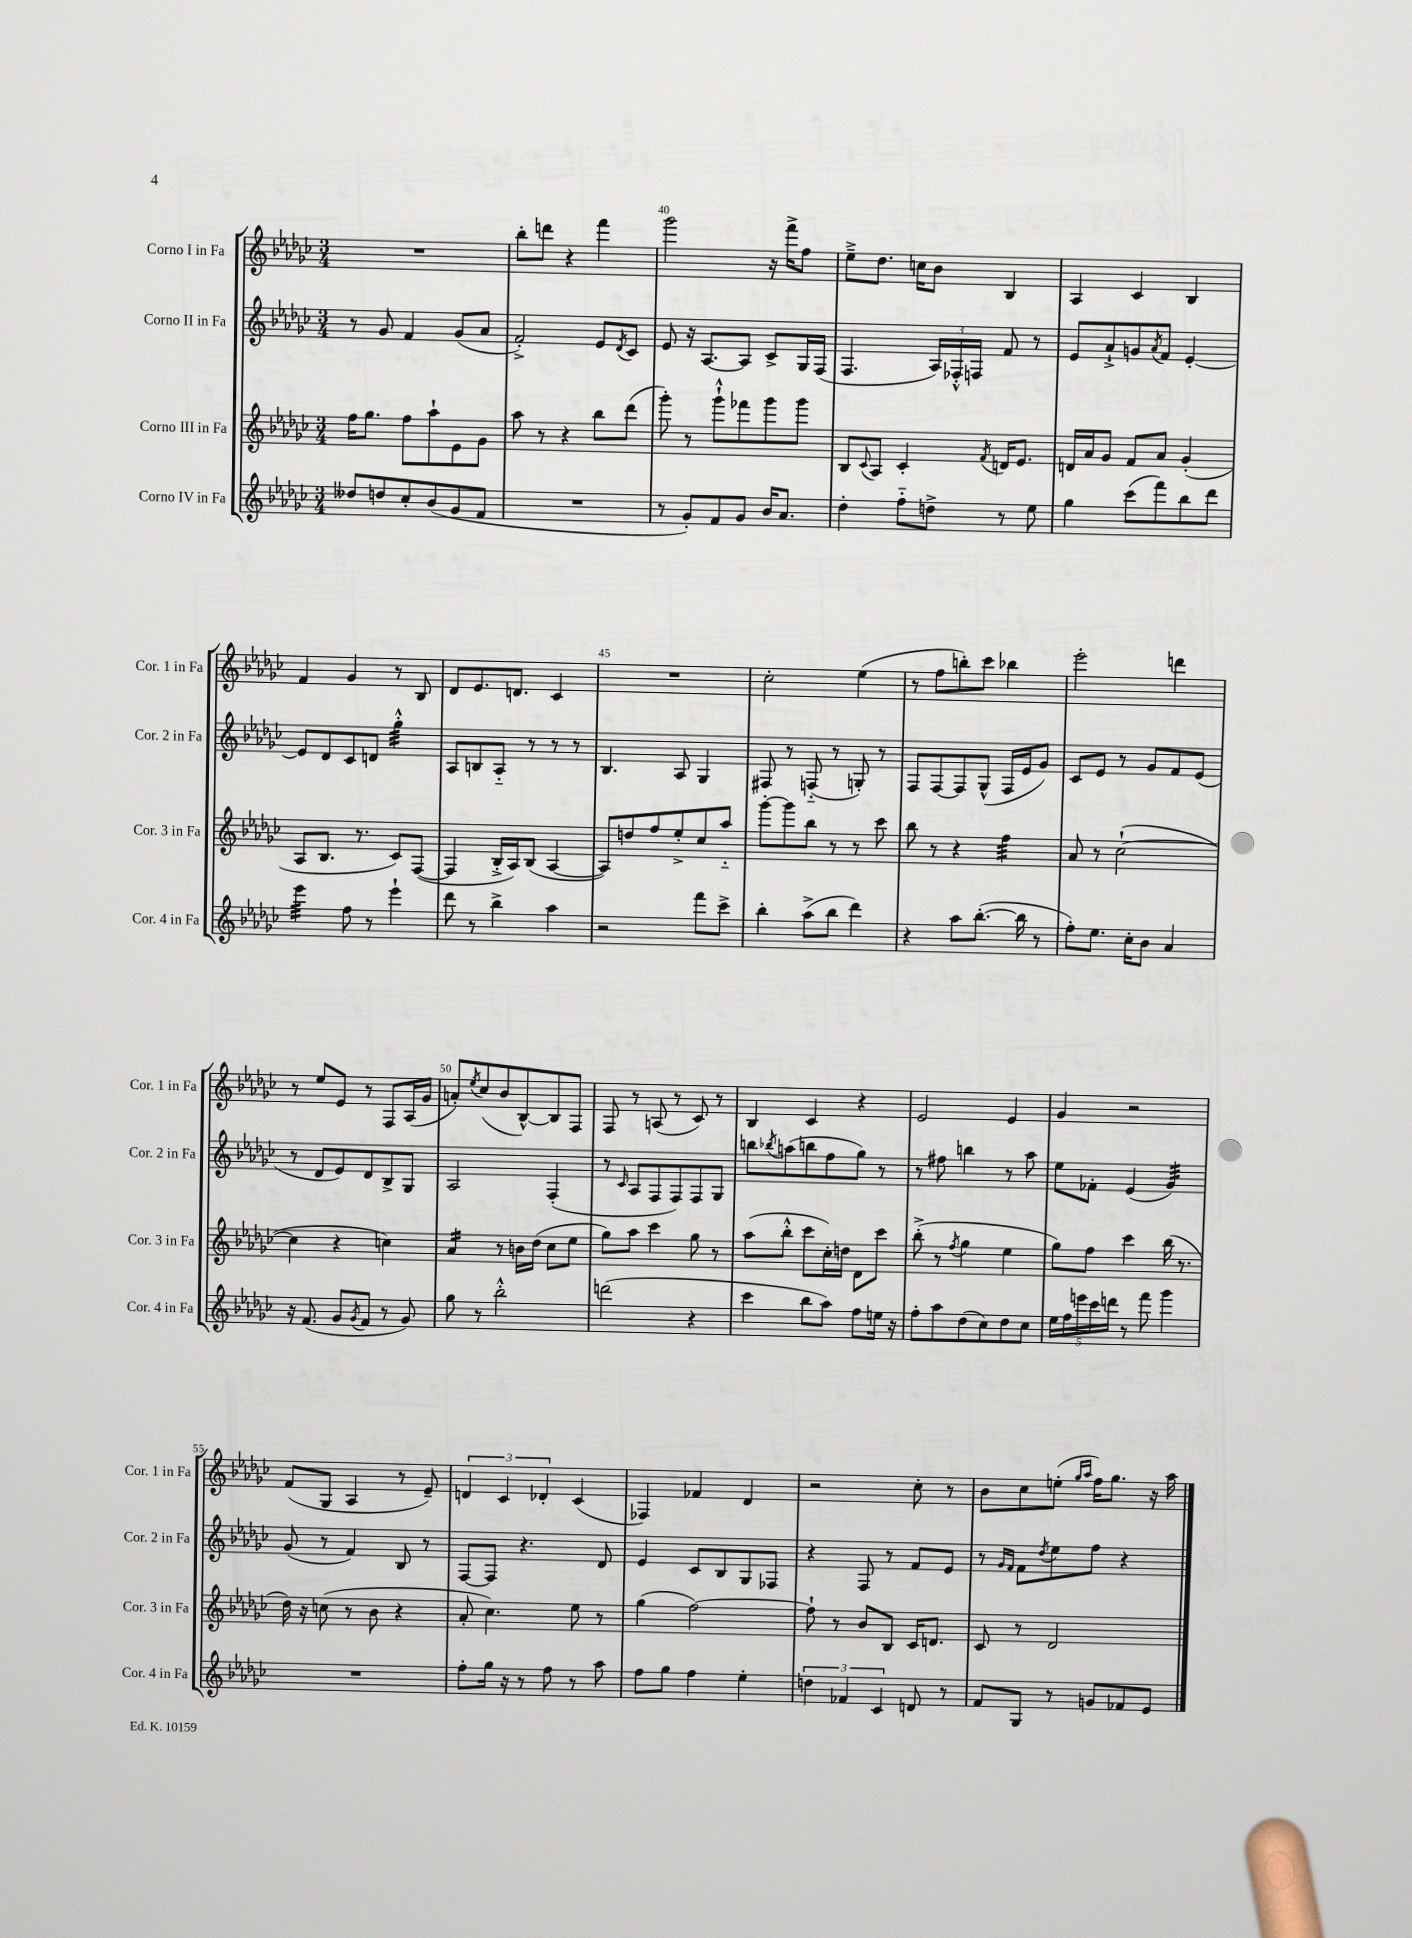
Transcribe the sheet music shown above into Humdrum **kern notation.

**kern	**kern	**kern	**kern
*staff4	*staff3	*staff2	*staff1
*clefG2	*clefG2	*clefG2	*clefG2
*k[b-e-a-d-g-c-]	*k[b-e-a-d-g-c-]	*k[b-e-a-d-g-c-]	*k[b-e-a-d-g-c-]
*M3/4	*M3/4	*M3/4	*M3/4
8dd--/L	16ff\LK	8r	2.r
.	8.gg-\J	.	.
8dd/	.	8g-/	.
8cc-'/	8ff\L	4f/	.
(8b-/	8aa-`\	.	.
8g-/	8e-\	(8g-/L	.
8f/J	8g-\J	8a-/J	.
=	=	=	=
2.r	8aa-\	2f'^/)	8bb-'\L
.	8r	.	8ddd\J
.	4r	.	4r
.	8bb-\L	8e-/L	4fff\
.	.	8qd-/	.
.	(8ddd-\J	8c-/J	.
=	=	=	=
8r	8ggg-'\)	8e-/	2ggg-\
8g-'/L)	8r	16r	.
.	.	[8.A-/L	.
8f/	8ggg-`^^\L	.	.
8g-/J	8fff-\	8A-/]J	.
16b-/LK	8ggg-\	8c-^/L	16r
8.a-/J	.	.	16fff^\LK
.	8ggg-\J	16G-/L	8ff\J
.	.	(16F/JJ	.
=	=	=	=
4dd-'\	8B-/L	4.F/	8ee-~^\L
.	8qqc-/	.	.
.	8A-/J	.	8.dd-\J
8ff'~\L	4c-'/	.	.
.	.	.	16cc\LK
8dd^\J	.	24A-/LL)	8b-\J
.	.	24F-'^^/	.
.	.	24F/JJ	.
.	8qf/	.	.
8r	16d/LK	8f/	4B-/
.	8.e-/J	.	.
8ee-\	.	8r	.
=	=	=	=
4gg-\	16d/LL	8e-/L	4A-/
.	16a-/J	.	.
.	8g-/J	8a-`^/	.
(8ccc-\L	8f/L	8g/	4c-/
.	.	8qa-/	.
8fff\)	8a-/J	8f/J	.
8bb-\	(4g-'/	[4e-'/	4B-/
8ddd-\J	.	.	.
=	=	=	=
4eee-\	8A-/L	8e-/]L	4f/
.	8.B-/J	8d-/	.
8ff\	.	8c-/	4g-/
.	8.r	.	.
8r	.	8d/J	.
4eee-`\	8c-/L)	4gg-'^^\	8r
.	([8F/J	.	8B-/
=	=	=	=
8ddd-\	4F/]	8A-/L	8d-/L
8r	.	8B/	8.e-/
4bb-^\	16B-'^/LL	8A-'~/J	.
.	16A-/J)	.	8.d/J
.	(8B-/J	8r	.
4aa-\	[4A-/	8r	4c-/
.	.	8r	.
=	=	=	=
2r	8A-/]L)	4.B-/	2.r
.	8dd/	.	.
.	8ff/	.	.
.	8ee-'^/	8A-/	.
8fff\L	8cc-/	4G-/	.
8ccc-^\J	8aa-'~/J	.	.
=	=	=	=
4bb-'\	[8ggg-'\L	8F#/	2cc-'\
.	8ggg-\]	8r	.
(8aa-^\L	8bb-\J	(8F'~/	.
8bb-\J	8r	8r	.
4ddd-\)	8r	8G'/)	(4ee-\
.	8ccc-\	8r	.
=	=	=	=
4r	8bb-\	8F/L	8r
.	8r	[8F/	8ff\L
8aa-\L	4r	8F/]	8bb'\)
([8.bb-'\J	.	(8G-^^/J	8ccc-\J
.	4ff\	16F/LL	4bb-\
16bb-\]	.	16e-/J	.
8r	.	8g-/J)	.
=	=	=	=
8ff'\L)	8a-/	8c-/L	2eee-'\
8.ee-\J	8r	8e-/J	.
.	([2cc-`\	8r	.
16cc-'\LK	.	.	.
8b-\J	.	8g-/L	.
4a-/	.	8f/	4ddd\
.	.	(8e-/J	.
=	=	=	=
16r	4cc-\]	8r	8r
(8.f/	.	.	.
.	.	8d-/L	8ee-/L
8g-/L	4r	8e-/)	8e-/J
8qg-/	.	.	.
8f/J	.	8d-/	8r
8r	4cc\)	8B-^/	8F/L
8g-/)	.	8G-/J	(16A-/L
.	.	.	16g-/JJ
=	=	=	=
8gg-\	4a-/	2A-/	8a'/L)
.	.	.	8qee-/
8r	.	.	(8cc-/
2bb-'^^\	8r	.	8b-/
.	16b\LL	.	[8B-^^/)
.	(16dd-\JJ	.	.
.	8cc-\L	(4F'/	8B-/]
.	8ee-\J	.	8F/J
=	=	=	=
(2ddd\	8gg-\L)	8r	8F/
.	.	16qqc-/	.
.	8aa-\J	8A-/L	8r
.	4ccc-\	8F/	(8A/
.	.	8F/)	8r
4r	8gg-\	8F/	8c-/)
.	8r	8G-/J	8r
=	=	=	=
4ccc-\	(8aa-\L	8bb\L	4B-/
.	.	8qbb-/	.
.	8bb-'^^\J	(8aa\	.
8bb-\L	8ccc-\L	8bb\	4c-/
8aa-\J)	16cc-'\L)	8ff\	.
.	16dd\JJ	.	.
8ff\L	8d-\L	8gg-\J)	4r
16ee\Jk	8ccc-\J	8r	.
16r	.	.	.
=	=	=	=
8ff'\L	(8bb-'^\	8r	2e-/
8aa-\	8r	8ff#\	.
.	8qff/	.	.
(8dd-\	4gg-\	4bb\	.
8cc-\)	.	.	.
8dd-\	4ee-\	8r	4e-/
8cc-\J	.	8aa-\	.
=	=	=	=
20ee-\LL	8gg-\L)	8ee-\L	4g-/
20ff\	.	.	.
20eee\	.	.	.
.	8ff\J	8f-'\J	.
20ccc-\	.	.	.
20ddd\JJ	.	.	.
8r	4ccc-\	(4e-/	2r
8fff\	.	.	.
4ggg-\	(16bb-\	4g-/)	.
.	8.r	.	.
=	=	=	=
2.r	16dd-\)	(8g-/	(8f/L
.	16r	.	.
.	(8cc\	8r	8G-/J
.	8r	4f/)	4A-/
.	8b-\	.	.
.	4r	8B-/	8r
.	.	8r	8e-~/)
=	=	=	=
8ff'\L	8a-'/	[8F/L	6d/
16gg-\Jk	4.cc-\)	8F/]J	.
.	.	.	6c-/
16r	.	.	.
8r	.	4.r	.
.	.	.	6d-'/
8ff\	.	.	.
8r	8ee-\	.	(4c-/
8aa-\	8r	8d-/	.
=	=	=	=
8ff\L	(4gg-\	4e-/	4F-/)
8gg-\J	.	.	.
4ff\	[2ff\)	8c-/L	4f-/
.	.	8B-/	.
4ee-'\	.	8G-/	4d-/
.	.	8F-/J	.
=	=	=	=
6dd\	8ff`\]	4r	2r
.	8r	.	.
6f-/	.	.	.
.	8b-/L	8F/	.
6c-/	.	.	.
.	8B-/J	8r	.
8d/	16c-/LK	8f/L	8cc-'\
.	8.d/J	.	.
8r	.	8e-/J	8r
=	=	=	=
8f/L	8c-/	8r	8b-\L
.	.	16qqg-/LL	.
.	.	16qqf/JJ	.
8G-/J	8r	8f\L	8cc-\
.	.	8qdd-/	.
8r	2d-/	8ee-\	(8ee'\J
.	.	.	16qqgg-/LL
.	.	.	16qqaa-/JJ
8g/L	.	8ff\J	16ff\LK)
.	.	.	8.gg-\J
8f-/	.	4r	.
8e-/J	.	.	16r
.	.	.	16aa-\
==	==	==	==
*-	*-	*-	*-
